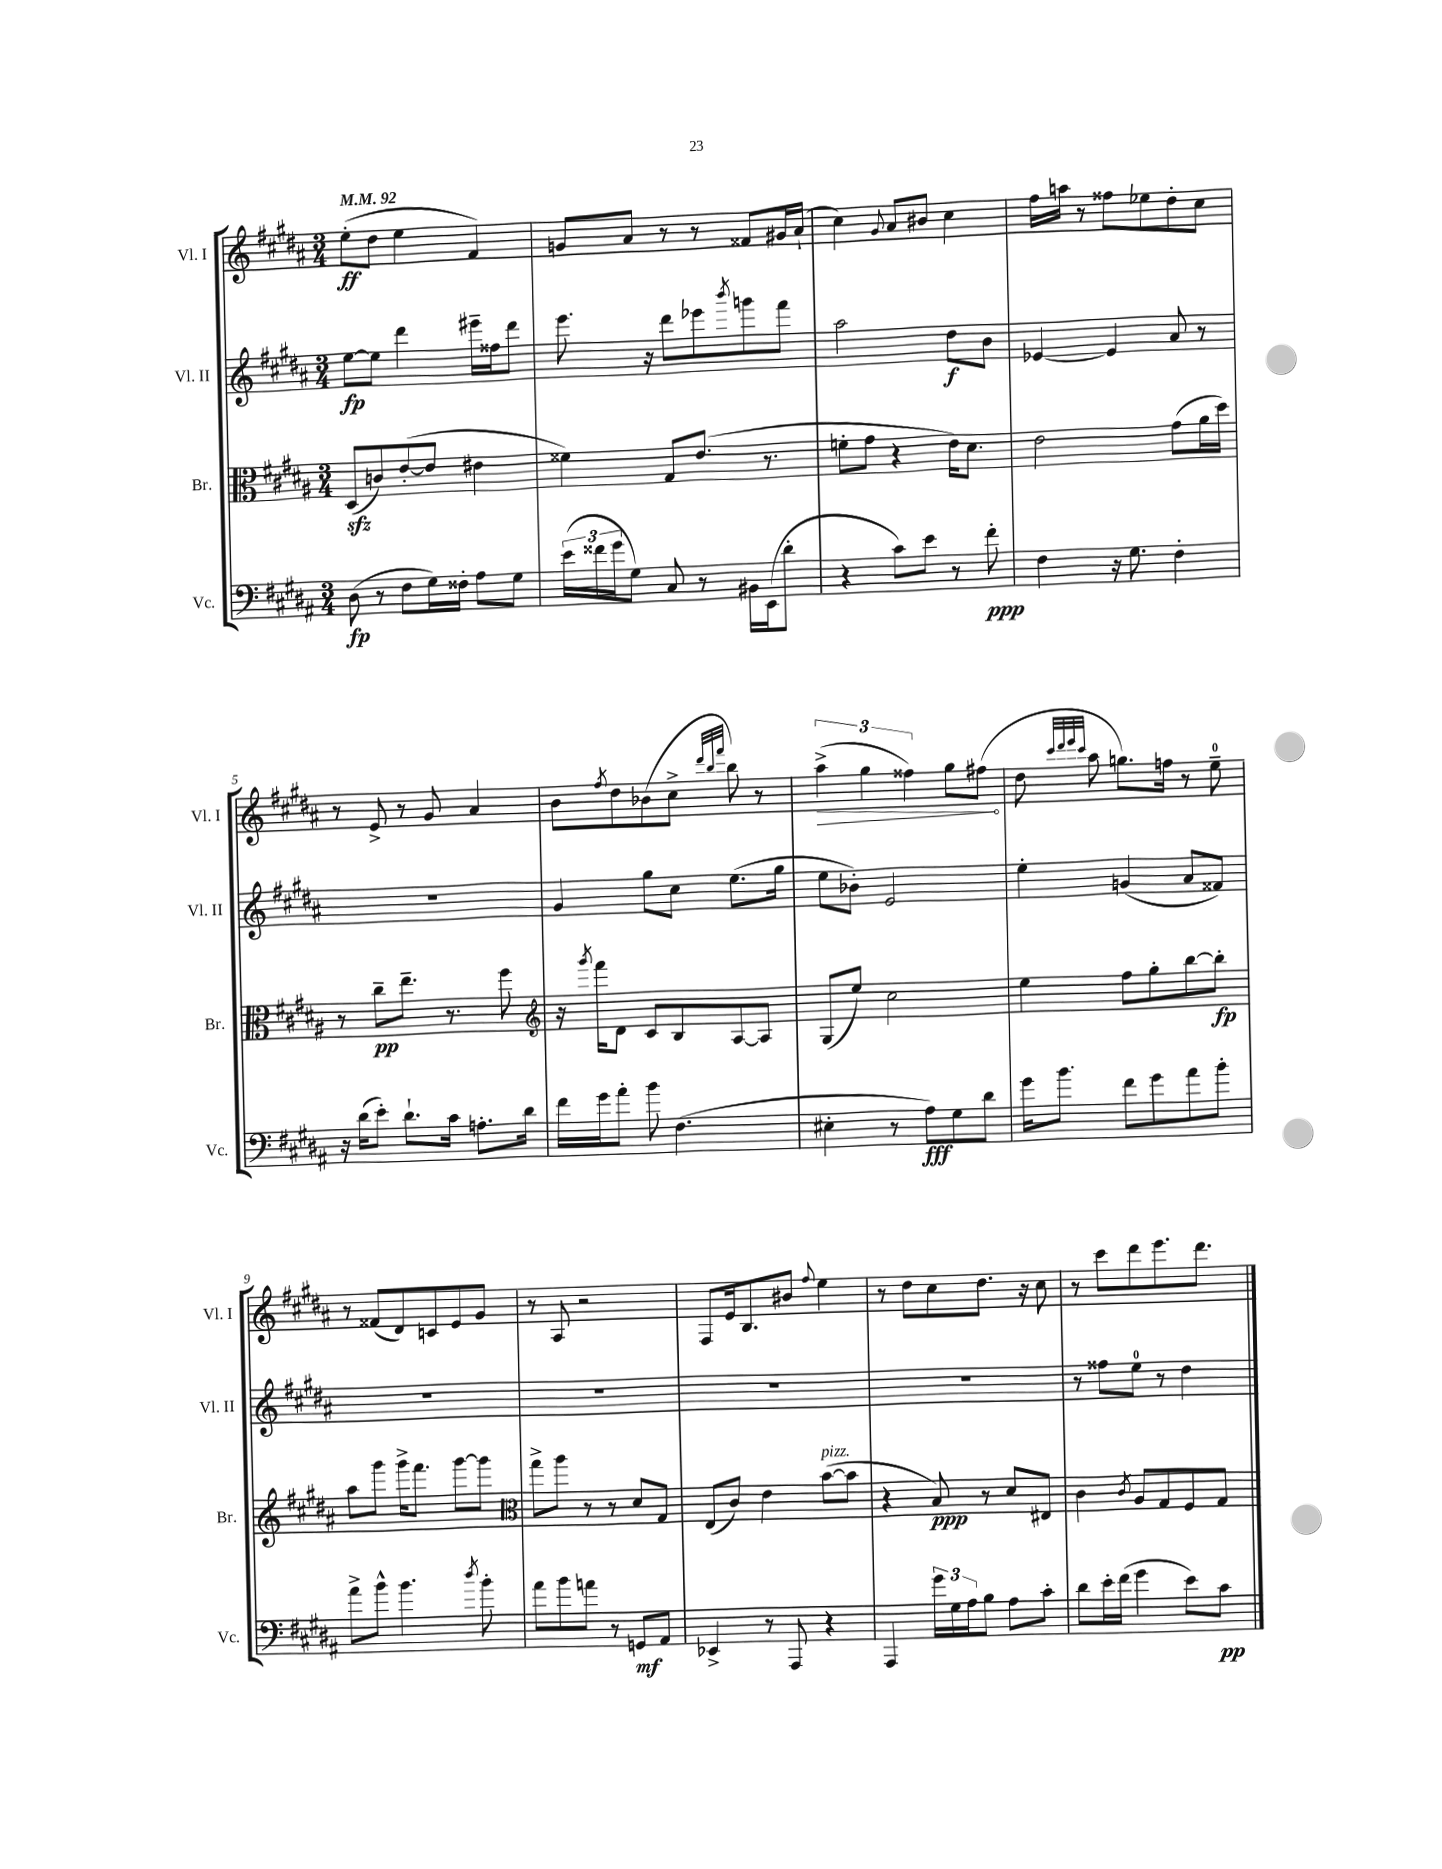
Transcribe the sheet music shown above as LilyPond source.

<<
\new StaffGroup <<
\new Staff = "s0" \with { instrumentName = "Vl. I" shortInstrumentName = "Vl. I" } {
    \clef treble \key b \major \numericTimeSignature \time 3/4 \tempo 4 = 92
    e''8-.\ff( dis''8 e''4 fis'4) |
    g'8 ais'8 r8 r8 fisis'8 gis'16 ais'16-!( |
    cis''4) \appoggiatura { gis'8 } ais'8 bis'8 cis''4 |
    fis''16 a''16 r8 fisis''8 ees''8 dis''8-. cis''8 |
    r8 e'8-> r8 gis'8 ais'4 |
    b'8 \acciaccatura { fis''8 } dis''8 bes'8( cis''8-> \grace { dis'''32 b''32 fis'''32 } b''8) r8 |
    \tuplet 3/2 { \once \override Hairpin.circled-tip = ##t ais''4->\>( gis''4 fisis''4) } gis''8 fis''8\!( |
    dis''8 \grace { cis'''32 dis'''32 e'''32 cis'''32 } ais''8 g''8.) f''16 r8 e''8-0-- |
    r8 fisis'8( dis'8) c'8 e'8 gis'8 |
    r8 ais8 r2 |
    fis8 e'16 b8. bis'8 \appoggiatura { fis''8 } e''4 |
    r8 dis''8 cis''8 dis''8. r16 cis''8 |
    r8 cis'''8 dis'''8 e'''8. dis'''8. \bar "|." |
}
\new Staff = "s1" \with { instrumentName = "Vl. II" shortInstrumentName = "Vl. II" } {
    \clef treble \key b \major \numericTimeSignature \time 3/4
    e''8~\fp e''8 dis'''4 eis'''16-- fisis''16 dis'''8 |
    e'''8. r16 dis'''8 ees'''8 \acciaccatura { b'''8 } g'''8 fis'''8 |
    ais''2 dis''8\f b'8 |
    ees'4~ ees'4 ais'8 r8 |
    r2. |
    gis'4 gis''8 cis''8 e''8.( gis''16 |
    e''8 bes'8-.) e'2 |
    e''4-. g'4( ais'8 fisis'8) |
    R2. |
    R2. |
    R2. |
    R2. |
    r8 fisis''8 e''8-0 r8 dis''4 \bar "|." |
}
\new Staff = "s2" \with { instrumentName = "Br." shortInstrumentName = "Br." } {
    \clef alto \key b \major \numericTimeSignature \time 3/4
    dis8\sfz( c'8) e'8~-.( e'8 eis'4 |
    fisis'4) gis8 e'8.( r8. |
    f'8-. gis'8 r4 e'16) dis'8. |
    e'2 gis'8( ais'16 dis''16) |
    r8 cis''8--\pp e''8.-- r8. fis''8 |
    \clef treble r16 \acciaccatura { gis'''8 } fis'''16 dis'8 cis'8 b8 ais8~ ais8 |
    gis8( e''8) cis''2 |
    e''4 fis''8 gis''8-. b''8~ b''8-.\fp |
    ais''8 gis'''8 gis'''16-> fis'''8. gis'''8~ gis'''8 |
    \clef alto gis''8-> ais''8 r8 r8 dis'8 gis8 |
    e8( cis'8) e'4 b'8~^\markup { \italic "pizz." }( b'8 |
    r4 b8\ppp) r8 dis'8 eis8 |
    cis'4 \acciaccatura { cis'8 } ais8 gis8 fis8 gis8 \bar "|." |
}
\new Staff = "s3" \with { instrumentName = "Vc." shortInstrumentName = "Vc." } {
    \clef bass \key b \major \numericTimeSignature \time 3/4
    dis8\fp( r8 fis8 gis16) fisis16-. ais8 gis8 |
    \tuplet 3/2 { e'16( fisis'16 gis'16 } gis8) cis8 r8 bis,16 e,16( dis'8-. |
    r4 cis'8) e'8 r8 fis'8-.\ppp |
    fis4 r16 gis8. fis4-. |
    r16 dis'16( e'8-.) dis'8.-! cis'16 a8.-. dis'16 |
    fis'16 gis'16 ais'8-. b'8 fis4.( |
    eis4-. r8 ais8\fff) gis8 dis'8 |
    gis'16 b'8. fis'8 gis'8 ais'8 b'8-. |
    ais'8-> b'8-^ b'4. \acciaccatura { dis''8 } b'8-. |
    ais'8 b'8 a'8 r8 g,8\mf ais,8 |
    ees,4-> r8 ais,,8 r4 |
    ais,,4 \tuplet 3/2 { gis'16 gis16 ais16 } b8 ais8 cis'8-. |
    dis'8 e'16-. fis'16( gis'4 e'8) cis'8\pp \bar "|." |
}
>>
>>
